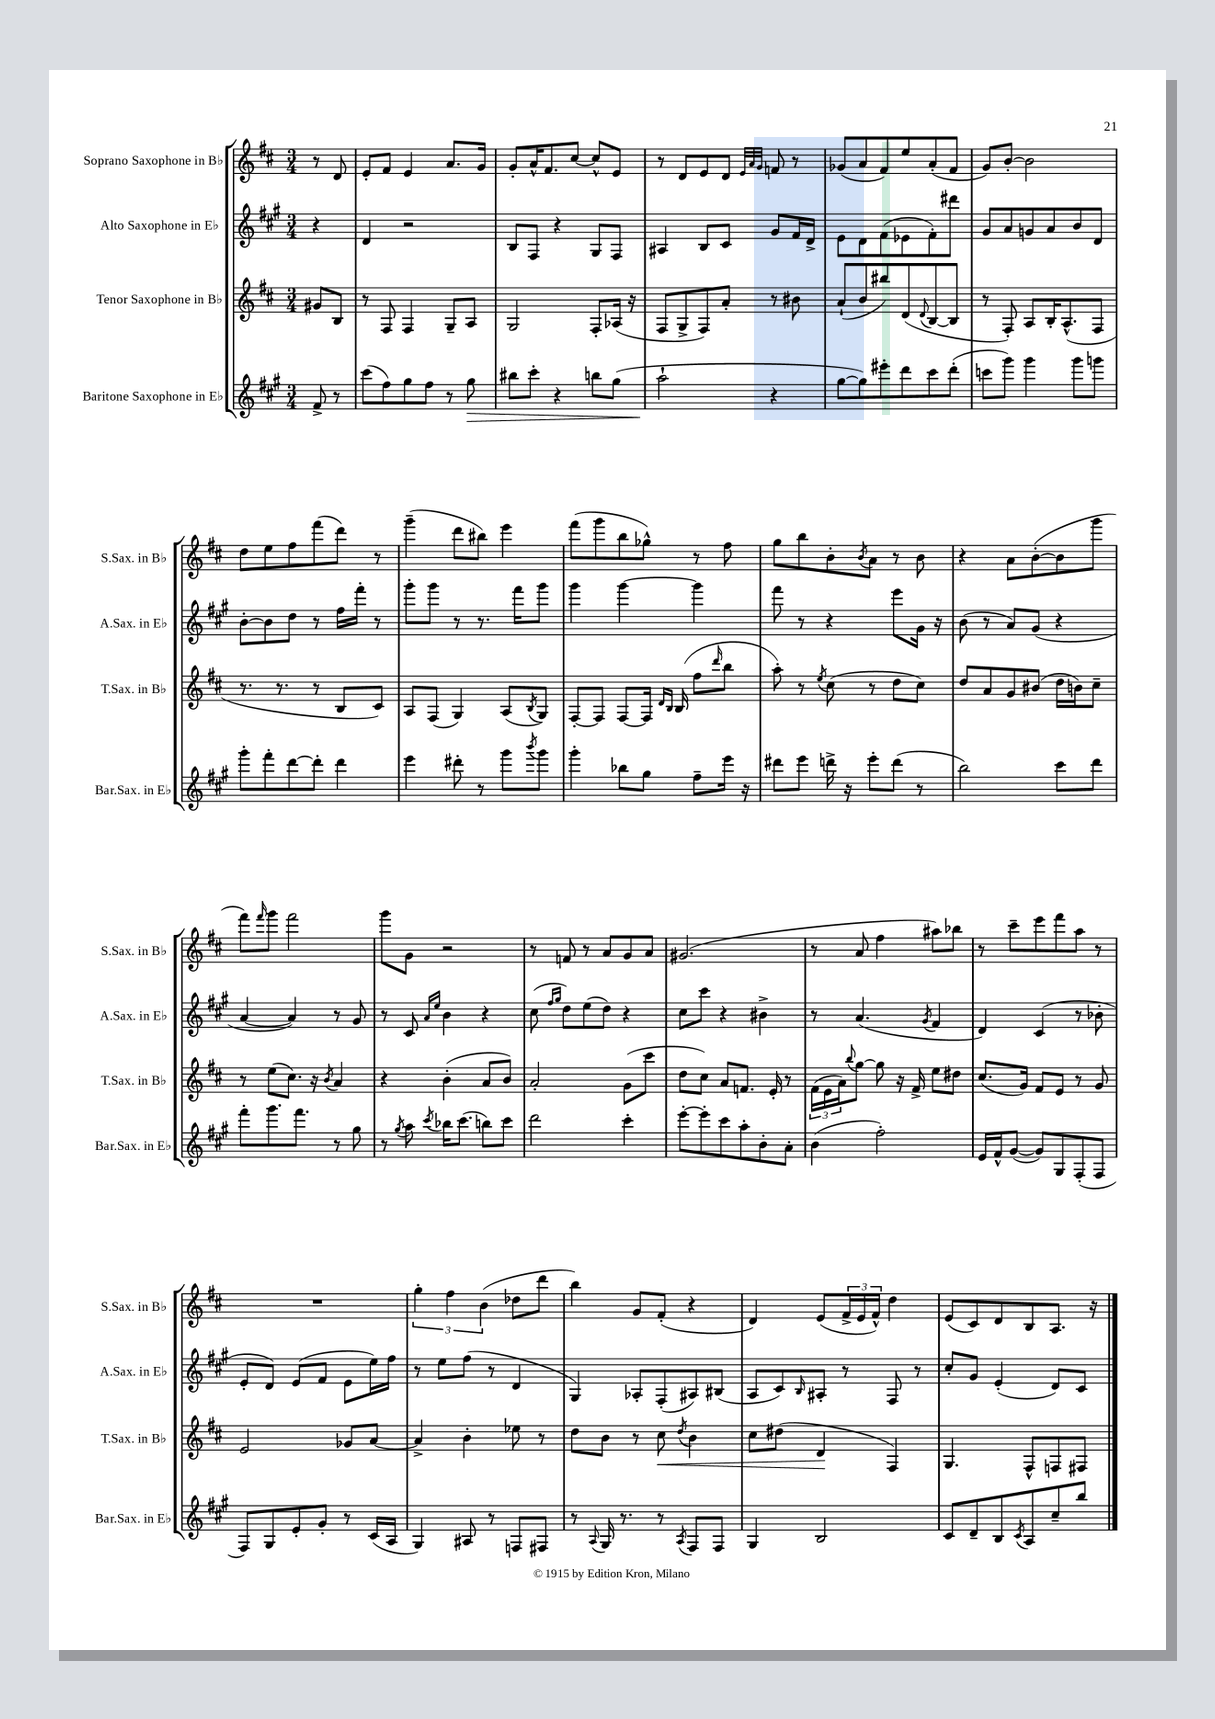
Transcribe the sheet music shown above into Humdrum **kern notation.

**kern	**kern	**kern	**kern
*staff4	*staff3	*staff2	*staff1
*clefG2	*clefG2	*clefG2	*clefG2
*k[f#c#g#]	*k[f#c#]	*k[f#c#g#]	*k[f#c#]
*M3/4	*M3/4	*M3/4	*M3/4
8f#^/	8g#/L	4r	8r
8r	8B/J	.	8d/
=	=	=	=
(8ccc#\L	8r	4d/	8e'/L
8ff#\)	8F#/	.	8f#/J
8gg#\	4F#/	2r	4e/
8ff#\J	.	.	.
8r	8G~/L	.	8.a/L
8gg#\	8A/J	.	.
.	.	.	16g/Jk
=	=	=	=
8bb#\L	2G/	8B/L	8g'/L
8ccc#'\J	.	8F#/J	16a^^/K
.	.	.	8.f#/
4r	.	4r	.
.	.	.	[8cc#/J
8bb\L	8F#'/L	8G#/L	8cc#^^/]L
(8gg#\J	(16A-/Jk	8F#/J	8e/J
.	16r	.	.
=	=	=	=
2aa`\	8F#/L	4A#/	8r
.	8G^/	.	8d/L
.	8F#/)	8B/L	8e/
.	8a'/J	8c#/J	8d/J
.	.	.	32qqe/LLL
.	.	.	32qqa/
.	.	.	32qqg/JJJ
4r	8r	8g#/L	8f/
.	8b#\	16f#/L	8r
.	.	16d^/JJ	.
=	=	=	=
[8gg#\L	(8a`/L	8e\L	(8g-/L
8gg#\])	8b/	8d\	8a/
8eee#'\	8bb#/)	(8f#\	8f#/)
8ddd\	(8d/	8e-\	8ee/
.	8qqd/	.	.
8ccc#\	[8B/	8f#'\)	(8a'/
(8ddd'\J	8B/]J	8ddd#\J	8f#/J
=	=	=	=
8ccc\L	8r	8g#/L	8g/L)
8ggg#\J)	8F#'/)	8a/	[8b'/J
4ggg#\	8A/L	8g/	2b\]
.	16B'/K	8a/	.
.	(8.A^^/	.	.
8ggg#\L	.	8b/	.
8ggg\J	8F#/J	8d/J	.
=	=	=	=
8ggg#'\L	8.r	[8b'\L	8dd\L
8fff#'\	.	8b\]	8ee\
.	8.r	.	.
[8ddd\	.	8dd\J	8ff#\
8ddd'\]J	8r	8r	(8fff#\
4ddd\	8B/L	16ff#\LL	8ddd\J)
.	.	16fff#'\JJ	.
.	8c#/J)	8r	8r
=	=	=	=
4eee\	8A/L	8ggg#'\L	(4ggg~\
.	(8F#/J	8ggg#\J	.
8ddd#'\	4G/)	8r	8ddd\L
8r	.	8.r	8bb#\J)
8ggg#\L	(8A/L	.	4eee\
.	.	16fff#\LK	.
8qbbb/	8qB/	.	.
8ggg#\J	8G/J)	8ggg#\J	.
=	=	=	=
4ggg#'\	[8F#'/L	4ggg#\	(8fff#\L
.	8F#/]J	.	8ggg\
8bb-\L	[8F#/L	[4ggg#\	8bb\
8gg#\J	16F#/]Jk	.	8gg-^^\J)
.	16qqd/LL	.	.
.	16qqB/JJ	.	.
.	(16B/	.	.
8ff#~\L	8ff#\L	4ggg#\]	8r
.	16qqddd/	.	.
16eee\Jk	8bb\J	.	8ff#\
16r	.	.	.
=	=	=	=
8ddd#\L	8aa'\)	8fff#\	8gg\L
8eee\J	8r	8r	8bb\
.	8qee/	.	.
16ddd^\	(8cc#\	4r	8b'\
16r	.	.	.
.	.	.	8qb/
8eee'\L	8r	.	8a\J
(8ddd\J	8dd\L	8eee\L	8r
8r	8cc#\J)	16g#\Jk	8b\
.	.	16r	.
=	=	=	=
2bb\)	8dd/L	(8b\	4r
.	8a/	8r	.
.	8g/	8a/L)	8a\L
.	(8b#/J	(8g#/J	([8b'\
8ccc#\L	16dd\LL	4r	8b\]
.	16b\J)	.	.
8ddd\J	8cc#~\J	.	8ggg\J
=	=	=	=
8fff#'\L	8r	[4a/	8fff#\L)
.	.	.	16qqfff#/
8.ggg#\	(8ee\L	.	8ggg\J
.	8.cc#\J)	4a/])	2fff#\
8.fff#\J	.	.	.
.	16r	.	.
.	8qb/	.	.
8r	4a/	8r	.
8gg#\	.	8g#/	.
=	=	=	=
8r	4r	8r	8ggg\L
8qgg#/	.	.	.
8aa\	.	8c#/	8g\J
.	.	16qqa/LL	.
8qccc#/	.	16qqee/JJ	.
16bb-\LK	(4b'\	4b\	2r
(8.ccc#\J	.	.	.
8bb\L)	8a/L	4r	.
8ccc#\J	8b/J)	.	.
=	=	=	=
2ddd\	2a'/	(8cc#\	8r
.	.	16qqff#/LL	.
.	.	16qqgg#/JJ	.
.	.	8dd\L)	8f/
.	.	(8ee\	8r
.	.	8dd\J)	8a/L
4ccc#'\	(8g\L	4r	8g/
.	8ccc#\J	.	8a/J
=	=	=	=
[8eee'\L	8dd\L	8cc#\L	(2.g#/
8eee'\]	8cc#\J)	8ccc#\J	.
8ccc#\	8a/L	4r	.
8aa'\	8.f/J	.	.
8b'\	.	4b#^\	.
.	16e'/	.	.
8a'\J	8r	.	.
=	=	=	=
(4b\	(24f#\LL	8r	8r
.	24e\	.	.
.	24a\J)	.	.
.	8qqbb/	.	.
.	[8gg\J	(4.a/	8a/
2ff#'\)	8gg\]	.	4ff#\
.	16r	.	.
.	16f#^/	.	.
.	.	8qg#/	.
.	8ee\L	4f#/	8aa#\L)
.	8dd#\J	.	8bb-\J
=	=	=	=
16e/LL	(8.cc#/L	4d/)	8r
16f#^^/J	.	.	.
([8g#/J	.	.	8ccc#~\L
.	16g/Jk)	.	.
8g#/]L)	8f#/L	(4c#/	8eee\
8G#/	8e/J	.	8fff#\
(8F#'/	8r	8r	8aa\J
8F#/J	8g/	8b-'\	8r
=	=	=	=
8F#/L)	2e/	8e'/L	2.r
8G#/	.	8d/J)	.
8e'/	.	(8e/L	.
8g#'/J	.	8f#/J	.
8r	8g-/L	8e\L	.
(16c#/LL	[8a/J	16ee\L)	.
16A/JJ	.	16ff#\JJ	.
=	=	=	=
4G#/)	4a^/]	8r	6gg'\
.	.	8ee\L	.
.	.	.	6ff#\
8A#/	4b'\	(8ff#\J	.
.	.	.	(6b\
8r	.	8r	.
8F/L	8ee-\	4d/	8dd-\L
8F#/J	8r	.	8ddd\J
=	=	=	=
8r	8dd\L	4G#/)	4bb\)
8qqA/	.	.	.
16G#/	8b\J	.	.
8.r	.	.	.
.	8r	8A-'/L	8g/L
8r	8cc#\	(8F#'/	(8f#'/J
8qA/	8qdd/	.	.
8F#/L	4b\	8A#/)	4r
8F#/J	.	(8B#/J	.
=	=	=	=
4G#/	8cc#\L	8A/L	4d/)
.	(8dd#\J	8c#/)	.
.	.	16qqB/	.
2B/	4d/	8A#'/J	(8e/L
.	.	8r	24f#^/L
.	.	.	24e/
.	.	.	24f#^^/JJ)
.	4F#/)	8F#/	4dd\
.	.	8r	.
=	=	=	=
8c#/L	4.G/	8cc#'/L	(8e/L
8d~/	.	8g#/J	8c#/)
8B/	.	(4e'/	8d/
8qc#/	.	.	.
8A/	8F#^^/L	.	8B/
8cc#~/	8F/	8d/L)	8.A/J
8bb/J	8F#/J	8c#/J	.
.	.	.	16r
==	==	==	==
*-	*-	*-	*-
